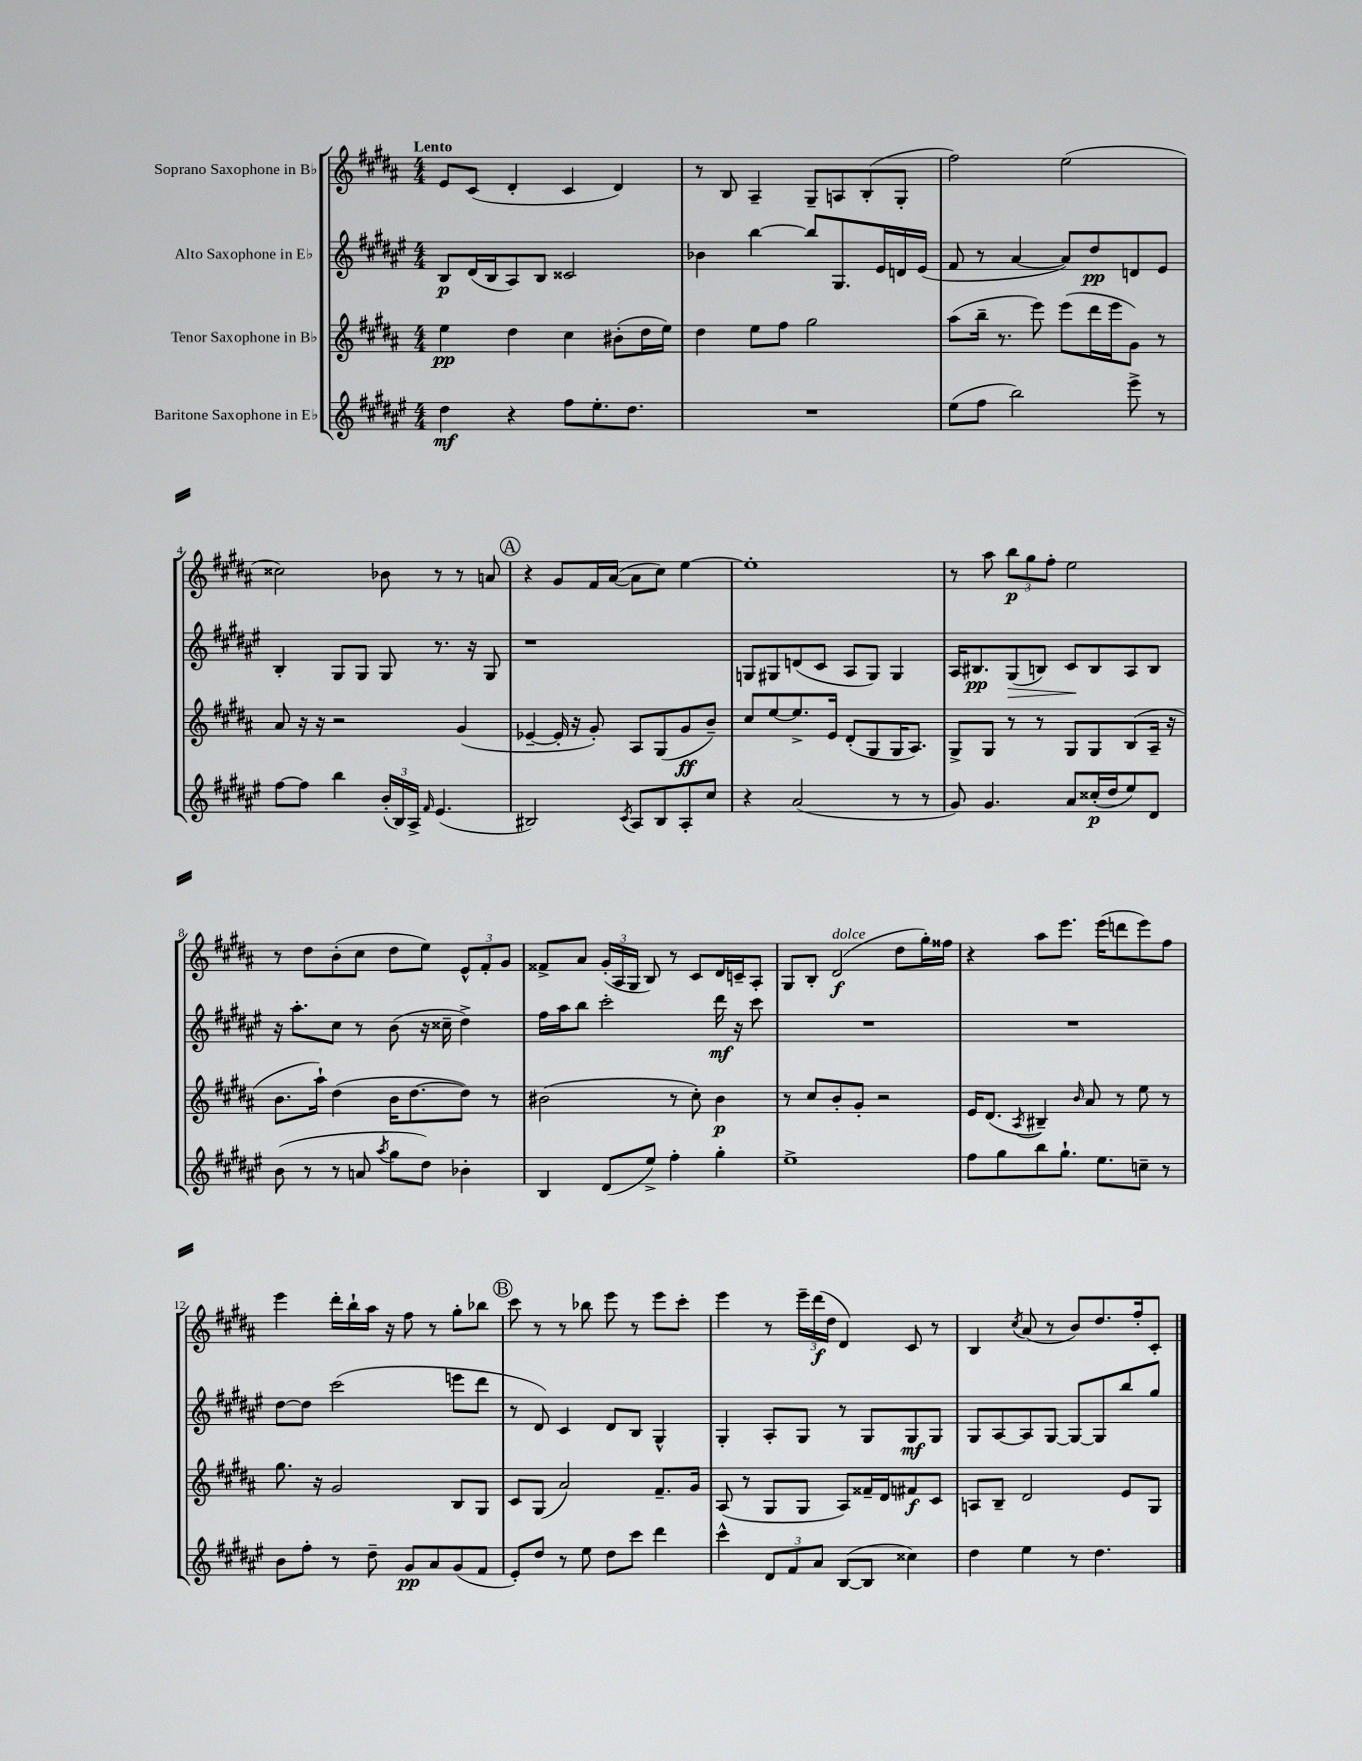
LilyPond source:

<<
\new StaffGroup <<
\new Staff = "s0" \with { instrumentName = "Soprano Saxophone in Bb" } {
    \clef treble \key b \major \numericTimeSignature \time 4/4 \tempo "Lento"
    \autoBeamOff e'8[ cis'8]( dis'4-. cis'4 dis'4) |
    r8 b8 ais4-- gis8[-- a8 b8-.( gis8]-. |
    fis''2) e''2( |
    cisis''2) bes'8 r8 r8 a'8 |
    \mark \markup { \circle "A" } r4 gis'8[ fis'16 ais'16]~( ais'8[ cis''8]) e''4~ |
    e''1-. |
    r8 ais''8 \tuplet 3/2 { b''8[\p gis''8 fis''8]-. } e''2 |
    r8 dis''8[ b'8-.( cis''8] dis''8[ e''8]) \tuplet 3/2 { e'8[-^ fis'8-. gis'8] } |
    fisis'8[-> ais'8] \tuplet 3/2 { gis'16[-.( ais16 gis16] } b8) r8 cis'8[ dis'16 c'16-- ais8]-. |
    gis8[ b8]-. dis'2\f^\markup { \italic "dolce" }( dis''8[ gis''16-.) fisis''16] |
    r4 ais''8[ e'''8.] e'''16[( d'''8 e'''8) fis''8] |
    e'''4 dis'''16[-. b''16-! ais''16] r16 fis''8 r8 gis''8[-. bes''8] |
    \mark \markup { \circle "B" } cis'''8 r8 r8 bes''8 e'''8 r8 e'''8[ cis'''8]-. |
    e'''4 r8 \tuplet 3/2 { e'''16[-- dis'''16\f( dis''16] } dis'4) cis'8 r8 |
    b4 \acciaccatura { cis''8 } ais'8( r8 b'8[) dis''8. fis''16-. cis'8]-. \bar "|." |
}
\new Staff = "s1" \with { instrumentName = "Alto Saxophone in Eb" } {
    \clef treble \key fis \major \numericTimeSignature \time 4/4
    \autoBeamOff b8[\p dis'16( b16 ais8) b8] cisis'2 |
    bes'4 b''4~ b''8[ gis8. eis'16 d'16 eis'16]( |
    fis'8 r8 ais'4~ ais'8[) dis''8\pp d'8 eis'8] |
    b4-. gis8[ gis8] gis8 r8. r16 gis8 |
    \mark \markup { \circle "A" } r1 |
    g8[ gis8 d'8( cis'8] ais8[ gis8]) gis4 |
    ais16[ bis8.\pp gis8\>( b8]) cis'8[\! b8 ais8 b8] |
    r16 ais''8.[-. cis''8] r8 b'8( r16 cisis''16-- dis''4->) |
    fis''16[ ais''16 b''8] cis'''2-. dis'''16\mf r16 cis'''8 |
    R1 |
    R1 |
    dis''8[~ dis''8] cis'''2( e'''8[ dis'''8] |
    \mark \markup { \circle "B" } r8 dis'8) cis'4 dis'8[ b8] gis4-^ |
    gis4-. ais8[-. gis8] r8 gis8[ gis8\mf gis8] |
    gis8[ ais8~ ais8 gis8]~ gis8[~ gis8 b''8 gis''8] \bar "|." |
}
\new Staff = "s2" \with { instrumentName = "Tenor Saxophone in Bb" } {
    \clef treble \key b \major \numericTimeSignature \time 4/4
    \autoBeamOff e''4\pp dis''4 cis''4 bis'8[-.( dis''16 e''16]) |
    dis''4 e''8[ fis''8] gis''2 |
    ais''8[( b''16]-- r8. e'''8) e'''8[( dis'''16 e'''16 gis'8]) r8 |
    ais'8 r16 r16 r2 gis'4( |
    \mark \markup { \circle "A" } ees'4~-- ees'16-. r16 gis'8-.) ais8[ gis8( gis'8\ff b'8]--) |
    cis''8[ e''8~ e''8.-> e'16] dis'8[-.( gis8 gis16 ais8.]) |
    gis8[-> gis8] r8 r8 gis8[ gis8 b8( ais16]-- r16 |
    b'8.[ ais''16]-!) dis''4( b'16[ dis''8.~ dis''8]) r8 |
    bis'2( r8 cis''8-.) bis'4\p |
    r8 cis''8[ b'8-. gis'8]-. r2 |
    e'16[ dis'8.]( \acciaccatura { ais8 } bis4--) \grace { b'16 } ais'8 r8 e''8 r8 |
    gis''8. r16 gis'2 b8[ gis8] |
    \mark \markup { \circle "B" } cis'8[ gis8]( ais'2) fis'8.[-- gis'16] |
    ais8( r8 gis8[ gis8] ais8[) fisis'16-- dis'16 fis'8\f cis'8] |
    a8[ b8]-- dis'2 e'8[ gis8] \bar "|." |
}
\new Staff = "s3" \with { instrumentName = "Baritone Saxophone in Eb" } {
    \clef treble \key fis \major \numericTimeSignature \time 4/4
    \autoBeamOff dis''4\mf r4 fis''8[ eis''8.-. dis''8.] |
    R1 |
    eis''8[( fis''8] b''2) eis'''8-> r8 |
    fis''8[~ fis''8] b''4 \tuplet 3/2 { b'16[-.( b16) ais16]-> } \grace { fis'16 } eis'4.( |
    \mark \markup { \circle "A" } bis2) \acciaccatura { cis'8 } ais8[ bis8 ais8-. cis''8] |
    r4 ais'2( r8 r8 |
    gis'8) gis'4. ais'8[ cisis''16-.\p( dis''16 eis''8) dis'8] |
    b'8( r8 r8 a'8 \acciaccatura { ais''8 } gis''8[ dis''8]) bes'4-. |
    b4 dis'8[( eis''8]->) fis''4-. gis''4-. |
    eis''1-> |
    fis''8[ gis''8 b''8 gis''8.]-! eis''8.[ c''8]-- r8 |
    b'8[ fis''8]-. r8 dis''8-- gis'8[\pp ais'8 gis'8( fis'8] |
    \mark \markup { \circle "B" } eis'8[-.) dis''8] r8 eis''8 dis''8[ cis'''8] dis'''4 |
    cis'''4-^ \tuplet 3/2 { dis'8[ fis'8 ais'8] } b8[~( b8] cisis''4) |
    dis''4 eis''4 r8 dis''4. \bar "|." |
}
>>
>>
